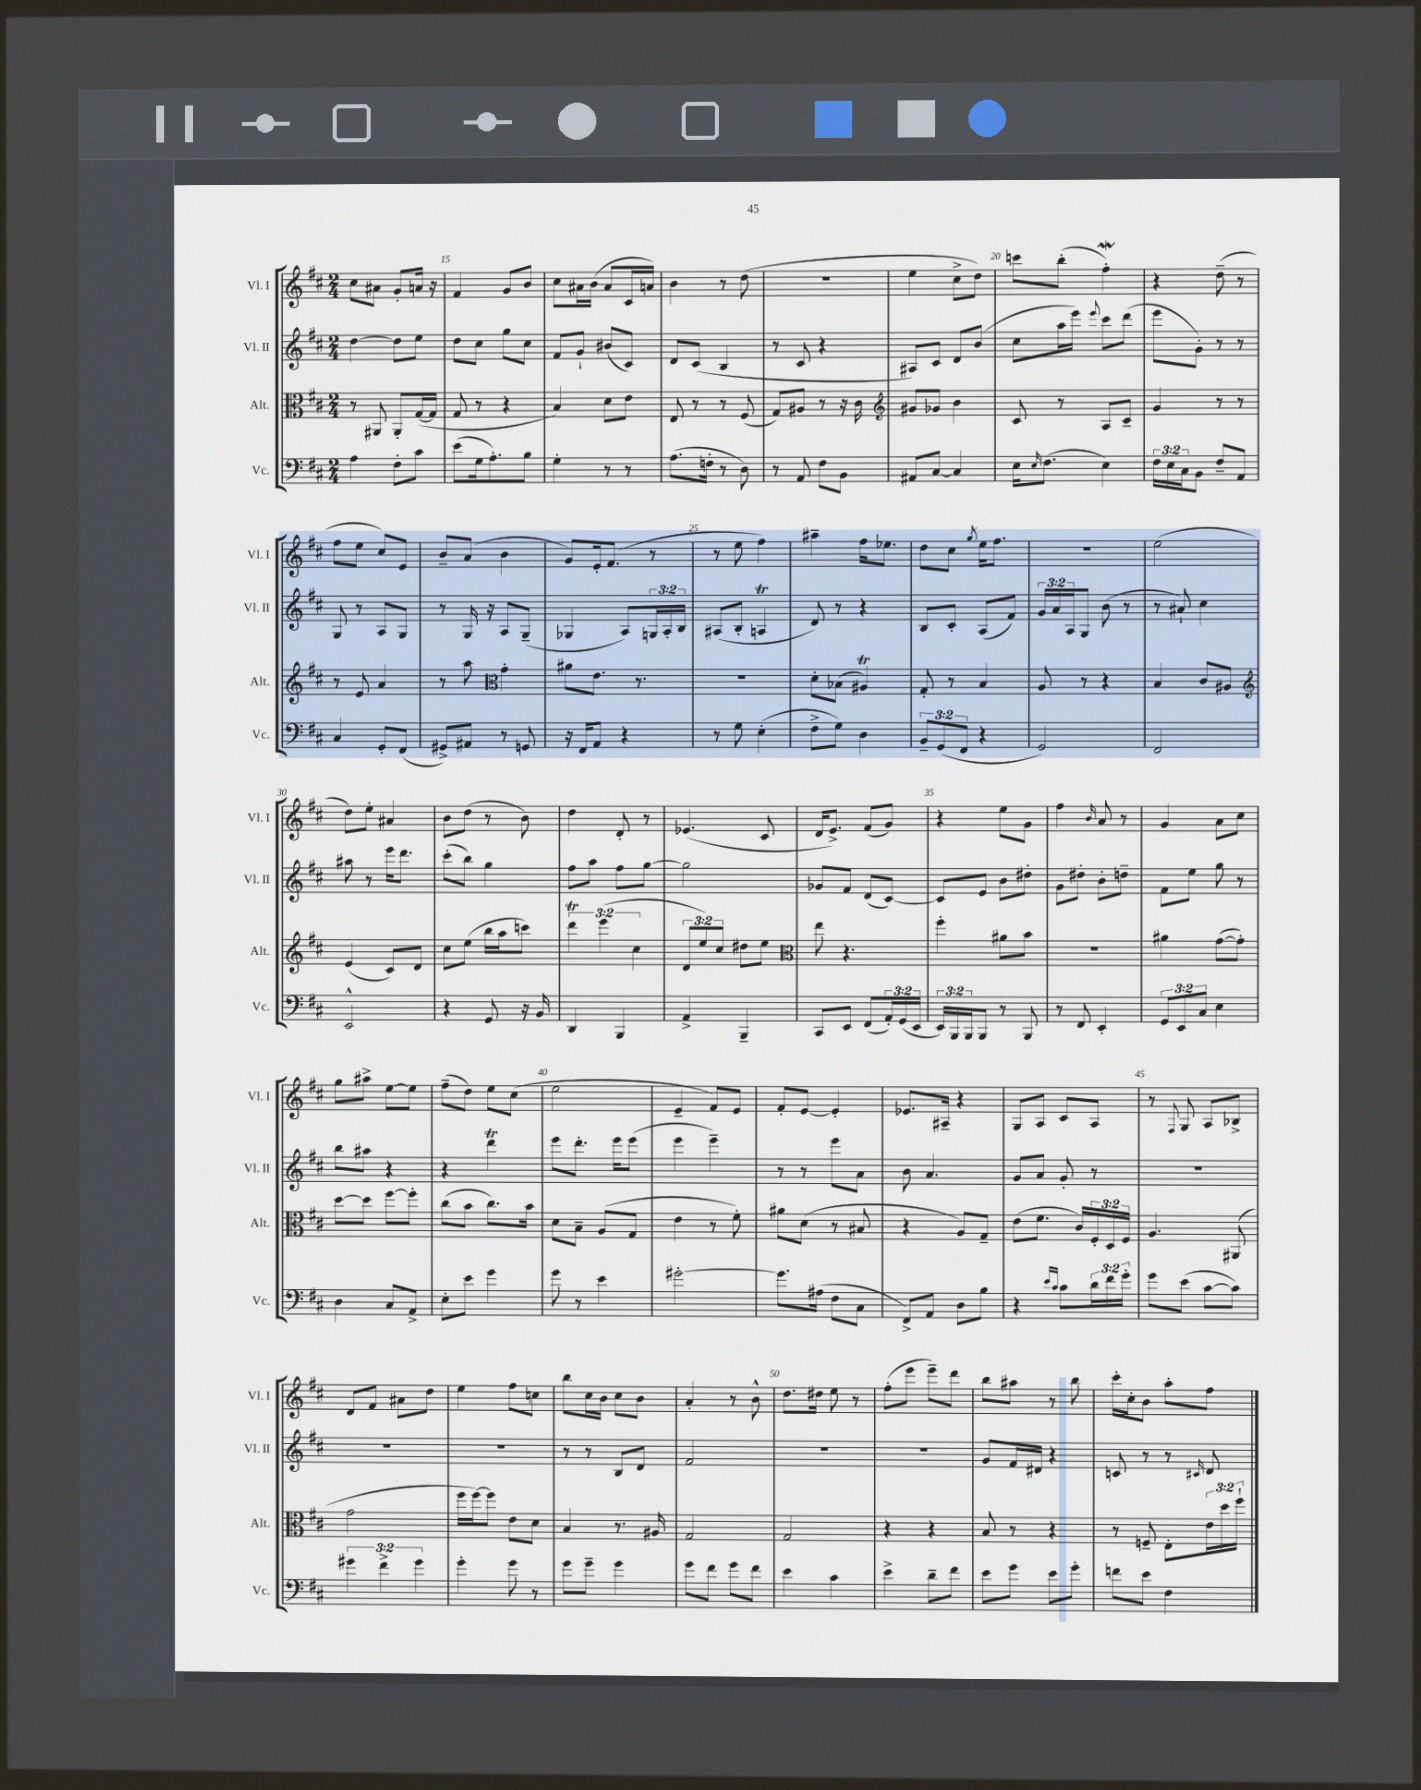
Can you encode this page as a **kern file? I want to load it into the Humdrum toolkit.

**kern	**kern	**kern	**kern
*part4	*part3	*part2	*part1
*staff4	*staff3	*staff2	*staff1
*I"Vc.	*I"Alt.	*I"Vl. II	*I"Vl. I
*I'Vc.	*I'Alt.	*I'Vl. II	*I'Vl. I
*clefF4	*clefC3	*clefG2	*clefG2
*k[f#c#]	*k[f#c#]	*k[f#c#]	*k[f#c#]
*M2/4	*M2/4	*M2/4	*M2/4
=14	=14	=14	=14
4A\	8r	[4dd\	8cc#\L
.	8AA#X/	.	8a#X\J
8F#'\L	8AA#'/L	8dd\L]	8g'/L
8c#\J	([16G/L	8ee\J	16an/Jk
.	16G/JJ]	.	16r
=15	=15	=15	=15
(8e\L	8G/	8dd\L	4f#/
16G\k	8r	8cc#\J	.
8.A'\)	.	.	.
.	4r	8gg\L	8g/L
8B\J	.	8cc#\J	8b/J
=16	=16	=16	=16
4G'\	4B/)	8f#/L	8cc#\L
.	.	8g`/J	16a#X\L
.	.	.	(16b\JJ
8r	8d\L	(8b#X/L	8a#/L
8r	8e\J	8c#/J)	16c#/L
.	.	.	16an/JJ)
=17	=17	=17	=17
(8.A\L	8E/	8d/L	4b\
.	8r	(8c#/J	.
16Fn'\Jk	.	.	.
8r	8r	4B/	8r
8D\)	(8F#/	.	(8dd\
=18	=18	=18	=18
8r	8G/L)	8r	2r
8AA/	8A#X/J	8c#/	.
8F#\L	8r	4r	.
8BB\J	16r	.	.
.	16c#\	.	.
=19	=19	=19	=19
*	*clefG2	*	*
8AA#X/L	8g#X/L	8A#X/L)	4ee\
[8C#/J	8g-X/J	8c#/J	.
4C#/]	4b\	8d/L	8cc#^\L
.	.	(8b/J	8dd\J)
=20	=20	=20	=20
16E\KL	8c#/	8cc#\L	8cccn\L
16qqE/	.	.	.
(8.F#\J	.	.	.
.	8r	16aa\L	(8bb'\J
.	.	16eee\JJ)	.
.	.	8qqeee/	.
4E\)	8A/L	8ccc#\L	4ff#W'\)
.	8c#~/J	(8ddd\J	.
=21	=21	=21	=21
24F#\LL	4g/	8eee\L	4r
24E\	.	.	.
24C#\J	.	.	.
8BB\J	.	8g'\J)	.
8F#~/L	8r	8r	(8dd~\
8AA/J	8r	8r	8r
!!LO:LB:g=z
=22	=22	=22	=22
4C#/	8r	8G/	8ff#\L
.	8e/	8r	8ee\J
8GG'/L	4a/	8A/L	8cc#/L)
(8FF#/J	.	8G/J	8e/J
=23	=23	=23	=23
8GG#X^/L)	8r	8r	8b~/L
8AA#X/J	8aa\	16G/	(8a/J
.	.	16r	.
*	*clefC3	*	*
8r	4g'\	8A/L	4b\
8GGn/	.	(8G~/J	.
=24	=24	=24	=24
16r	8a#X\L	4G-X/	8g/L)
16FF#/KL	.	.	.
8AA/J	8.e\J	.	16e'/k
.	.	.	(8.f#/J
4r	.	8A/L)	.
.	8.r	.	.
.	.	24Gn/L	8r
.	.	24A'/	.
.	.	24B/JJ	.
=25	=25	=25	=25
8r	2r	(8A#X/L	8r
8G\	.	8B'/J	8ee\
(4E'\	.	4AnT/	4ff#\)
=26	=26	=26	=26
8F#^\L	8d'\L	8d/)	4aa#X~\
8G\J)	(8B-X\J	8r	.
4D\	4A#Xt/)	4r	16ff#\KL
.	.	.	8.ee-X\J
=27	=27	=27	=27
12BB~/L	8G'/	8B/L	8dd\L
(12GG/	.	.	.
.	8r	8c#'/J	8cc#\J
12FF#/J	.	.	.
.	.	.	8qgg/
4r	4B/	(8A/L	16ee\KL
.	.	.	8.ff#\J
.	.	8f#/J)	.
=28	=28	=28	=28
2GG/)	8A/	24g/LL	2r
.	.	24a/	.
.	.	24A/J	.
.	8r	8G/J	.
.	4r	(8b\	.
.	.	8r	.
=29	=29	=29	=29
2FF#/	4B/	8r	(2ee\
.	.	8a#X`/)	.
.	8c#/L	4cc#\	.
.	8A#X/J	.	.
!!LO:LB:g=z
=30	=30	=30	=30
*	*clefG2	*	*
2EE^^/	(4e/	8aa#X\	8dd\L)
.	.	8r	8ee'\J
.	8c#/L)	16eee\KL	4a#X/
.	.	8.ddd\J	.
.	8d/J	.	.
=31	=31	=31	=31
4r	8cc#\L	(8ccc#'\L	8b\L
.	(8ee\J	8bb\J)	(8dd\J
8GG/	16bb\LL	4gg\	8r
.	16aa\J	.	.
16r	8cccn\J)	.	8b\)
16BB/	.	.	.
=32	=32	=32	=32
4DD/	6dddT\	8ff#\L	4dd\
.	.	8aa\J	.
.	(6eee\	.	.
4BBB/	.	8ff#\L	8d'/
.	6cc#\	.	.
.	.	[8gg\J	8r
=33	=33	=33	=33
4AA^/	12d/L	2gg\]	(4.e-X/
.	12ee/)	.	.
.	12cc#/J	.	.
4BBB~/	8dd#X\L	.	.
.	8ee\J	.	8c#/
=34	=34	=34	=34
*	*clefC3	*	*
8CC#/L	8ee\	8g-X/L	16d/KL
.	.	.	8.e^/J)
8EE/J	4.r	8f#/J	.
(8FF#/L	.	(8d/L	(8f#/L
24AA'/L)	.	[8c#/J)	8g/J)
(24GG/	.	.	.
24EE/JJ	.	.	.
=35	=35	=35	=35
24EE/LL)	4ff#'\	8c#/L]	4r
24BBB/	.	.	.
24BBB/J	.	.	.
8BBB/J	.	8e/J	.
8r	8a#X\L	8b\L	8ee\L
8BBB/	8b\J	8dd#X'\J	8g\J
=36	=36	=36	=36
8r	2r	8g\L	4ff#\
8FF#/	.	8dd#X'\J	.
.	.	.	16qqb/
4EE'/	.	8b'\L	8a/
.	.	8ddn~\J	8r
=37	=37	=37	=37
12GG/L	4a#X\	8f#\L	4g/
12EE/	.	.	.
.	.	8ee\J	.
12C#/J	.	.	.
4E\	([8g\L	8gg\	8a\L
.	8g'\J])	8r	8cc#\J
!!LO:LB:g=z
=38	=38	=38	=38
4D\	[8dd\L	8bb\L	8gg\L
.	8dd\J]	8aa#X\J	8aa#X^\J
8C#/L	[8ff#\L	4r	[8ee\L
8AA^/J	8ff#'\J]	.	8ee\J]
=39	=39	=39	=39
8E'\L	(8cc#\L	4r	(8ff#~\L
8e\J	8b\J	.	8dd\J)
4g\	8.cc#\L)	4dddT\	8ee\L
.	.	.	(8cc#\J
.	16b\Jk	.	.
=40	=40	=40	=40
8g\	8d\L	8eee\L	2ee\
8r	8B~\J	8.ddd'\J	.
4e\	(8A/L	.	.
.	.	16eee\KL	.
.	8G/J	(8eee\J	.
=41	=41	=41	=41
[2g#X'\	4e\	4eee\	4e~/
.	8r	4eee~\)	8f#/L)
.	8f#'\)	.	8e/J
=42	=42	=42	=42
8.g#\L]	8a#X\L	8r	8f#'/L
.	(8d\J	8r	[8e/J
(16A#X\Jk	.	.	.
8F#\L	8r	8eee\L	4e'/]
8C#\J	8B#X/	8a\J	.
=43	=43	=43	=43
8FF#^/L)	4r	8b\	8.e-X/L
8AA/J	.	4.a/	.
.	.	.	16A#X~/Jk
8D\L	8A/L)	.	4r
8B\J	8G~/J	.	.
=44	=44	=44	=44
4r	(8e\L	8g/L	8G/L
.	8.f#\J	8a/J	8A/J
16qqe/LL	.	.	.
16qqc#/JJ	.	.	.
8c#\L	.	8g'/	8c#/L
.	16c#/LL)	.	.
24d\L	24F#'/	8r	8A/J
24f#\	24D/	.	.
24g'\JJ	24F#/JJ	.	.
=45	=45	=45	=45
8g\L	4.A/	2r	8r
.	.	.	8qqF#/
(8e\J	.	.	8G/
[8c#\L	.	.	8A/L
8c#\J])	(8AA#X/	.	8B-X^/J
!!LO:LB:g=z
=46	=46	=46	=46
6g#X\	2g\	2r	8d/L
.	.	.	8f#/J
6f#^\	.	.	.
.	.	.	8a#X\L
6g#\	.	.	.
.	.	.	8dd\J
=47	=47	=47	=47
4g'\	16ff#\LL	2r	4ee\
.	[16ff#\J)	.	.
.	8ff#\J]	.	.
8g\	8e\L	.	8ff#\L
8r	8d\J	.	8ccn\J
=48	=48	=48	=48
8g\L	4B/	8r	8bb\L
8g~\J	.	8r	16cc#\L
.	.	.	16b\JJ
4g\	8.r	8B/L	8cc#\L
.	.	8d/J	8b\J
.	16A#X/	.	.
=49	=49	=49	=49
8g\L	2G/	2f#/	4a'/
8f#\J	.	.	.
8g\L	.	.	8r
8f#\J	.	.	8b^^\
=50	=50	=50	=50
4e\	2G/	2r	8.dd\L
.	.	.	16dd#X\Jk
4c#\	.	.	8ee\
.	.	.	8r
=51	=51	=51	=51
4e^\	4r	2r	(8ff#'\L
.	.	.	8eee\J
8d~\L	4r	.	8eee~\L)
8f#\J	.	.	8ddd\J
=52	=52	=52	=52
8e\L	8B/	8g/L	8bb\L
8g\J	8r	16f#/L	8aa#X\J
.	.	16d#X/JJ	.
8e\L	4r	4r	8r
8g'\J	.	.	8bb\
=53	=53	=53	=53
8fn\L	8r	8cn/	16ccc#'\LL
.	.	.	16cc#'\J
8e\J	8Fn~/	8r	8b\J
4F#\	8E'\L	8r	8aa'\L
.	.	16qqc#X/	.
.	24e\L	8d/	8ff#\J
.	24dd\	.	.
.	24ff#`\JJ	.	.
==	==	==	==
*-	*-	*-	*-
